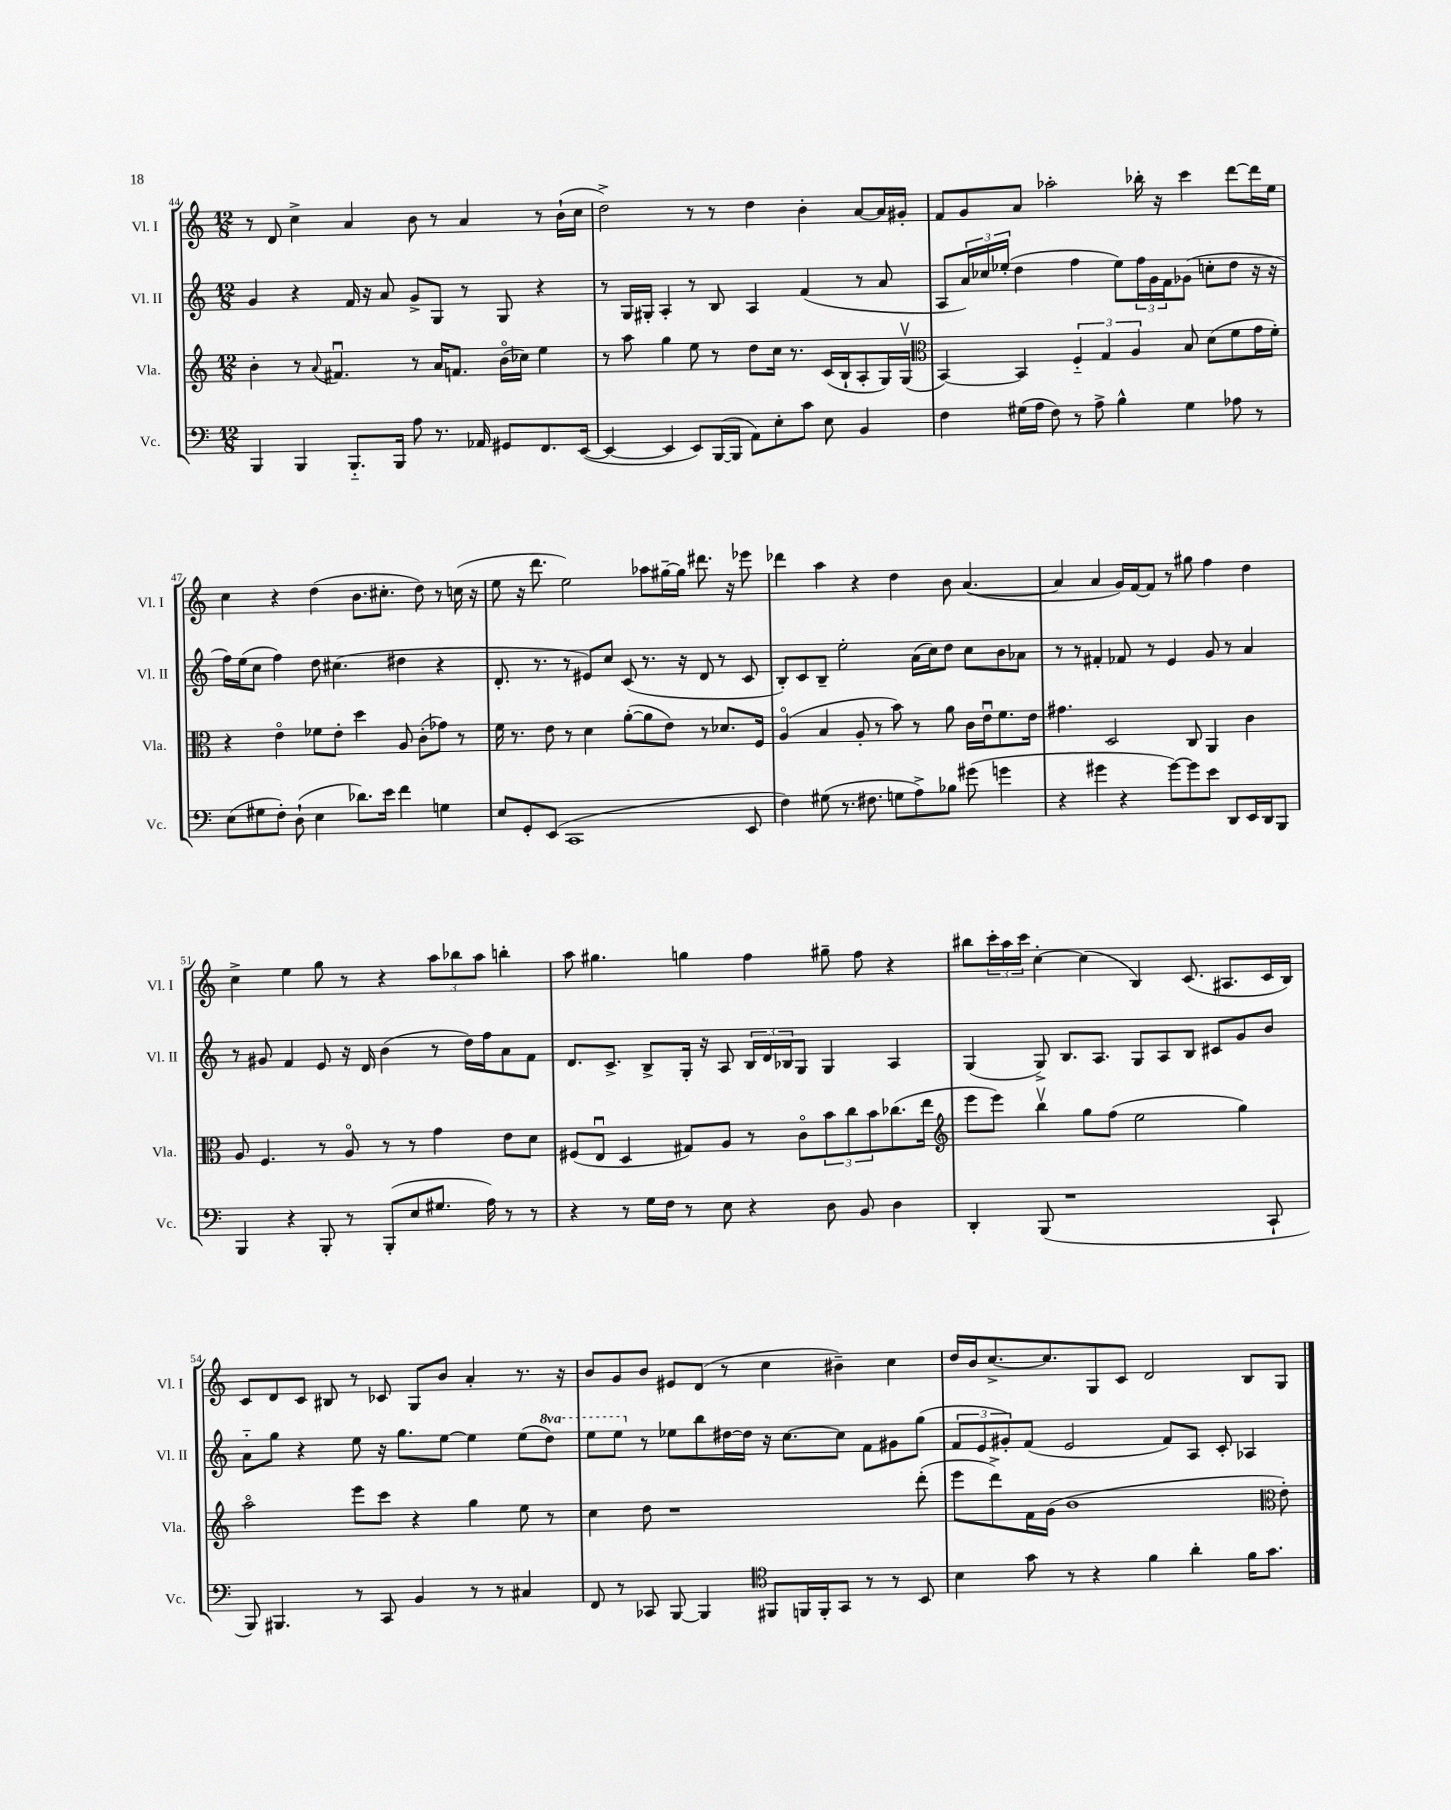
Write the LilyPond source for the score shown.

<<
\new StaffGroup <<
\new Staff = "s0" \with { instrumentName = "Vl. I" shortInstrumentName = "Vl. I" } {
    \clef treble \key c \major \numericTimeSignature \time 12/8
    r8 d'8 c''4-> a'4 b'8 r8 a'4 r8 b'16-!( c''16 |
    d''2->) r8 r8 d''4 b'4-. a'8~ a'16 gis'16-. |
    f'8 g'8 a'8 aes''2-. bes''16-. r16 c'''4 d'''8~ d'''16 e''16 |
    c''4 r4 d''4( b'8. cis''8.-. d''8) r8 c''16( r16 |
    e''8 r16 d'''8. e''2) aes''8 gis''16~-- gis''16 dis'''8. r16 ees'''8 |
    des'''4 a''4 r4 d''4 b'8 a'4.~( |
    a'4 a'4 g'16) f'16~ f'8 r8 gis''8 f''4 d''4 |
    c''4-> e''4 g''8 r8 r4 \tuplet 3/2 { a''8 bes''8 a''8 } b''4-. |
    a''8 gis''4. g''4 f''4 gis''8-- f''8 r4 |
    bis''8 \tuplet 3/2 { c'''16-. a''16 c'''16 } c''4~-. c''4( b4) c'8.( ais8. c'16 b16) |
    c'8 d'8 c'8 bis8 r8 ces'8 g8 b'8 a'4-. r8. r16 |
    b'8 g'8 b'8 eis'8 d'8( r8 c''4 bis'4--) c''4 |
    d''16 b'16 c''8.~-> c''8. g8 c'8 d'2 b8 g8 \bar "|." |
}
\new Staff = "s1" \with { instrumentName = "Vl. II" shortInstrumentName = "Vl. II" } {
    \clef treble \key c \major \numericTimeSignature \time 12/8 \set Staff.ottavationMarkups = #ottavation-simple-ordinals
    g'4 r4 f'16 r16 a'8 g'8-> g8 r8 g8 r4 |
    r8 g16 gis16-. a4-. r8 b8 a4 f'4( r8 a'8 |
    a8 \tuplet 3/2 { a'16) ces''16 ees''16-.( } d''4 f''4 ees''8) \tuplet 3/2 { f''16 g'16 f'16 } ges'8( c''8-. d''8 r16 r16 |
    f''16) e''16( c''8 f''4) d''8 cis''4.( dis''4 r4 |
    d'8.-. r8. r8 eis'8) c''8 c'8( r8. r16 d'8 r8 c'8 |
    b8-.) c'8 b8-- e''2-. a'16( c''16) d''8 c''8 b'8 aes'8 |
    r8 r8 fis'4-. fes'8 r8 e'4 g'8 r8 a'4 |
    r8 gis'8 f'4 e'8 r16 d'16 b'4( r8 d''16) f''16 a'8 f'8 |
    d'8. c'8.-> b8-> g16-. r16 a8 \tuplet 3/2 { b16 d'16 bes16 } g8 g4 a4 |
    g4( g8->) b8. a8. g8 a8 b8 cis'8 g'8 b'8 |
    a'8-_ g''8 r4 e''8 r16 g''8. e''8~ e''4 e''8( \ottava #1 d'''8) |
    e'''8 e'''8 \ottava #0 r8 ees''8 b''8 dis''16~ dis''16 r16 c''8.~ c''8 f'8 gis'8 g''8( |
    \tuplet 3/2 { f'8 e'8 gis'8-.) } f'8( e'2 f'8) a8 c'8-. aes4 \bar "|." |
}
\new Staff = "s2" \with { instrumentName = "Vla." shortInstrumentName = "Vla." } {
    \clef treble \key c \major \numericTimeSignature \time 12/8
    b'4-. r8 \appoggiatura { a'8 } fis'4.\downbow r8 a'16 f'8. b'16\flageolet( ces''16) e''4 |
    r8 a''8 g''4 e''8 r8 d''8 c''16 r8. c'16( b16-! a8-. g16) g16\upbow( |
    \clef alto b,4~) b,4 \tuplet 3/2 { f4-_ g4 a4 } b8 d'8( f'8 g'16 f'16-.) |
    r4 e'4\flageolet fes'8 e'8-. d''4 a8 c'8-.( ges'8) r8 |
    f'16 r8. e'8 r8 d'4 a'8~-.( a'8 e'8) r8 des'8. f16 |
    a4\flageolet( b4 a8-. r8 b'8) r8 a'8 c'16 e'16\downbow f'8. e'16 |
    gis'4. d2 c8 a,4 c'4 |
    a8 f4. r8 a8\flageolet r8 r8 g'4 e'8 d'8 |
    fis8( e8\downbow d4 gis8) a8 r8 c'8\flageolet \tuplet 3/2 { b'8 c''8 b'8 } ces''8.( e''16 |
    \clef treble e'''8 e'''8) b''4\upbow g''8 f''8( e''2 g''4) |
    a''2\flageolet e'''8 c'''8 r4 g''4 e''8 r8 |
    c''4 d''8 r1 d'''8-.( |
    e'''8 d'''8->) f'16 g'16( b'1 \clef alto e'8-.) \bar "|." |
}
\new Staff = "s3" \with { instrumentName = "Vc." shortInstrumentName = "Vc." } {
    \clef bass \key c \major \numericTimeSignature \time 12/8
    b,,4 b,,4 b,,8.-_ b,,16 a8 r8. aes,16 gis,8 f,8. e,16~( |
    e,4~ e,4 e,8) b,,16~( b,,16 a,8) e8-. c'8 e8 b,4 |
    f4 gis16( a16 f8) r8 a8-> b4-^ gis4 aes8 r8 |
    e8( gis8 f8-.) d8-!( e4 des'8.) e'16 f'4 g4 |
    e8 g,8-. e,8( c,1 e,8 |
    f4) gis8( r8. fis8. g8 a8->) bes8 gis'8( g'4 |
    r4 gis'4 r4 gis'8~) gis'8 e'8 d,8 e,16 d,16 b,,8 |
    b,,4 r4 b,,8-. r8 b,,8-.( e8 gis8. a16) r8 r8 |
    r4 r8 g16 f16 r8 e8 r4 d8 b,8 d4 |
    d,4-. b,,8( r1 c,8-! |
    b,,8) bis,,4. r8 c,8 b,4 r8 r8 cis4 |
    f,8 r8 ces,8 b,,8~ b,,4 \clef tenor fis,8 f,16 f,16-. g,8 r8 r8 b,8 |
    b4 g'8 r8 r4 f'4 a'4-. f'16 g'8. \bar "|." |
}
>>
>>
\layout { \context { \Score currentBarNumber = #44 } }
